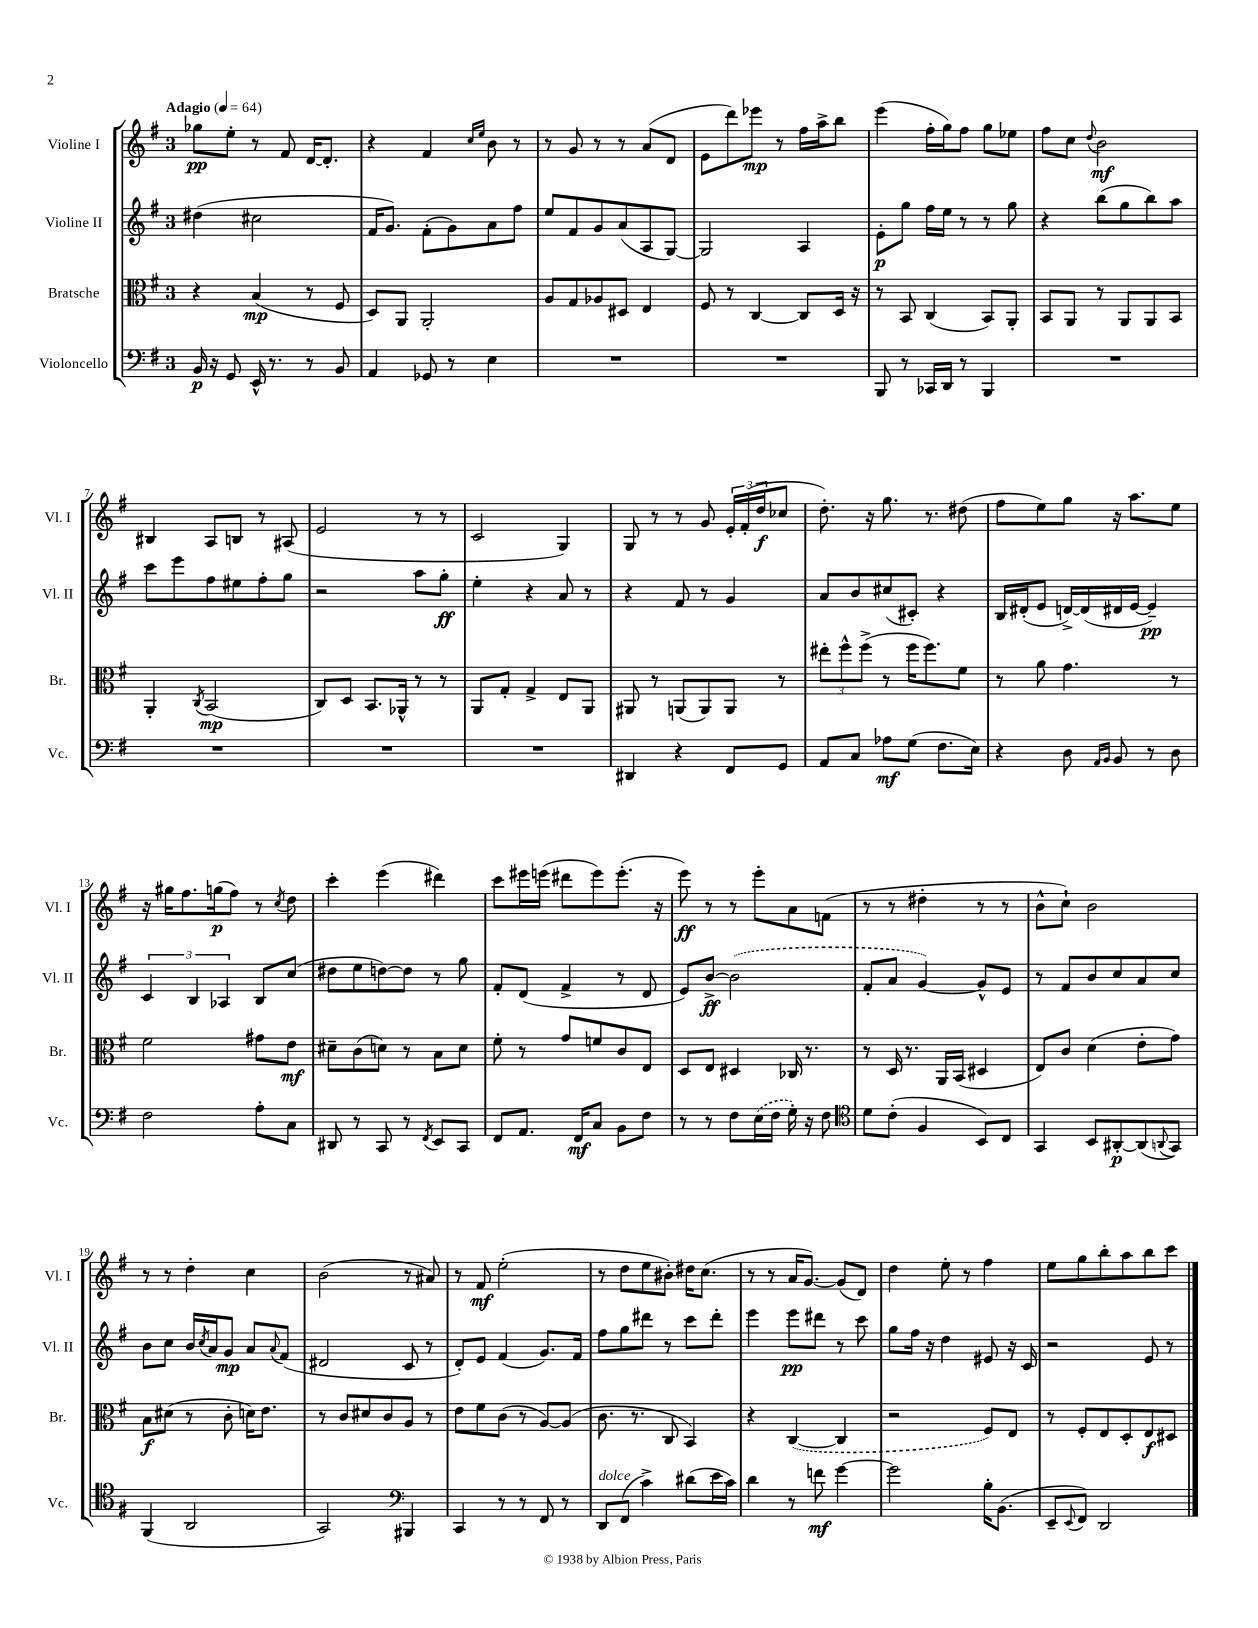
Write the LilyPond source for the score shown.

<<
\new StaffGroup <<
\new Staff = "s0" \with { instrumentName = "Violine I" shortInstrumentName = "Vl. I" } {
    \clef treble \key g \major \once \override Staff.TimeSignature.style = #'single-digit \time 3/4 \tempo "Adagio" 4 = 64
    ges''8\pp e''8-. r8 fis'8 d'16~ d'8.-. |
    r4 fis'4 \grace { c''16 e''16 } b'8 r8 |
    r8 g'8 r8 r8 a'8( d'8 |
    e'8 d'''8) ees'''8\mp r8 fis''16 a''16-> b''8 |
    e'''4( fis''16-. g''16) fis''8 g''8 ees''8 |
    fis''8 c''8 \appoggiatura { d''8 } b'2\mf |
    bis4 a8 b8 r8 ais8( |
    e'2 r8 r8 |
    c'2 g4) |
    g8 r8 r8 g'8 \tuplet 3/2 { e'16-. fis'16-.( d''16\f } ces''8 |
    d''8.-.) r16 g''8. r8. dis''8( |
    fis''8 e''8) g''8 r16 a''8. e''8 |
    r16 gis''16 fis''8. g''16\p( fis''8) r8 \acciaccatura { c''8 } d''8 |
    c'''4-. e'''4( dis'''4) |
    c'''8 eis'''16 e'''16( dis'''8 e'''8) e'''8.-.( r16 |
    e'''8\ff) r8 r8 e'''8-. a'8 f'8( |
    r8 r8 dis''4-. r8 r8 |
    b'8-^ c''8-!) b'2 |
    r8 r8 d''4-. c''4 |
    b'2( r8 ais'8) |
    r8 fis'8\mf e''2-.( |
    r8 d''8 e''8 bis'8-.) dis''16 c''8.( |
    r8 r8 a'16 g'8.~) g'8( d'8) |
    d''4 e''8-. r8 fis''4 |
    e''8 g''8 b''8-. a''8 b''8 c'''8 \bar "|." |
}
\new Staff = "s1" \with { instrumentName = "Violine II" shortInstrumentName = "Vl. II" } {
    \clef treble \key g \major \once \override Staff.TimeSignature.style = #'single-digit \time 3/4
    dis''4( cis''2 |
    fis'16 g'8.) fis'8-.( g'8) a'8 fis''8 |
    e''8 fis'8 g'8 a'8( a8 g8~) |
    g2 a4 |
    e'8-.\p g''8 fis''16 e''16 r8 r8 g''8 |
    r4 b''8( g''8 b''8) a''8 |
    c'''8 e'''8 fis''8 eis''8 fis''8-. g''8 |
    r2 a''8 g''8-.\ff |
    e''4-. r4 a'8 r8 |
    r4 fis'8 r8 g'4 |
    a'8 b'8 cis''8( cis'8-.) r4 |
    b16 dis'16-.( e'8 d'16~->) d'16( dis'16 e'16~ e'4--\pp) |
    \tuplet 3/2 { c'4 b4 aes4 } b8 c''8( |
    dis''8 e''8 d''8~) d''8 r8 g''8 |
    fis'8-. d'8( fis'4-> r8 d'8 |
    e'8) b'8~->\ff \once \slurDashed b'2( |
    fis'8-. a'8 g'4~) g'8-^ e'8 |
    r8 fis'8 b'8 c''8 a'8 c''8 |
    b'8 c''8 b'16 \acciaccatura { c''8 } a'16 g'8\mp a'8 \appoggiatura { a'8 } fis'8( |
    dis'2 c'8 r8 |
    d'8-.) e'8 fis'4( g'8.) fis'16 |
    fis''8 g''8 dis'''8 r8 c'''8 dis'''8-. |
    e'''4 e'''8\pp dis'''8 r8 c'''8 |
    g''8 fis''16 r16 d''4 eis'8 r16 c'16 |
    r2 e'8 r8 \bar "|." |
}
\new Staff = "s2" \with { instrumentName = "Bratsche" shortInstrumentName = "Br." } {
    \clef alto \key g \major \once \override Staff.TimeSignature.style = #'single-digit \time 3/4
    r4 b4\mp( r8 fis8 |
    d8) a,8 a,2-. |
    a8 g8 aes8 dis8 e4 |
    fis8 r8 c4~ c8 d16 r16 |
    r8 b,8 c4( b,8) a,8-. |
    b,8 a,8 r8 a,8 a,8 b,8 |
    a,4-. \acciaccatura { c8 } b,2\mp( |
    c8) d8 b,8. aes,16-^ r8 r8 |
    a,8 g8-. g4-> e8 a,8 |
    ais,8 r8 a,8( a,8) a,8 r8 |
    \tuplet 3/2 { eis''8-. fis''8-^ fis''8->( } r8 fis''16 fis''8.) fis'8 |
    r8 a'8 g'4. r8 |
    fis'2 gis'8 e'8\mf |
    dis'8-- c'8( d'8) r8 b8 d'8 |
    fis'8-. r8 g'8 f'8 c'8 e8 |
    d8 e8 dis4 ces16 r8. |
    r8 d16 r8. a,16 b,16( dis4 |
    e8) c'8 d'4( e'8-. g'8) |
    b8\f dis'8( r8 c'8-. d'16) e'8. |
    r8 c'8 dis'8 c'8 a8 r8 |
    e'8 fis'8 c'8( r8 a8~) a8( |
    c'8. r8. c8 b,4) |
    r4 \once \slurDashed c4~( c4 |
    r2 fis8) e8 |
    r8 fis8-. e8 d8-. e8\f dis8 \bar "|." |
}
\new Staff = "s3" \with { instrumentName = "Violoncello" shortInstrumentName = "Vc." } {
    \clef bass \key g \major \once \override Staff.TimeSignature.style = #'single-digit \time 3/4
    b,16\p r16 g,8 e,16-^ r8. r8 b,8 |
    a,4 ges,8 r8 e4 |
    R2. |
    R2. |
    b,,8 r8 ces,16 d,16 r8 b,,4 |
    R2. |
    R2. |
    R2. |
    R2. |
    dis,4 r4 fis,8 g,8 |
    a,8 c8 aes8\mf g8( fis8. e16) |
    r4 d8 \grace { a,16 b,16 } b,8 r8 d8 |
    fis2 a8-. c8 |
    dis,8 r8 c,8 r8 \acciaccatura { fis,8 } e,8 c,8 |
    fis,8 a,8. fis,16\mf c8 b,8 fis8 |
    r8 r8 fis8 \once \slurDashed e16( fis16 g16-.) r16 fis8 |
    \clef tenor d'8 c'8-.( fis4 b,8) c8 |
    g,4 b,8 ais,8~-.\p ais,8( \appoggiatura { a,8 } g,8) |
    fis,4( a,2 |
    g,2) \clef bass bis,,4 |
    c,4 r8 r8 fis,8 r8 |
    d,8^\markup { \italic "dolce" } fis,8( c'4->) dis'8( e'16 c'16) |
    d'4 r8 f'8\mf g'4~ |
    g'2 b16-. b,8.( |
    e,8-- \appoggiatura { e,8 } fis,8) d,2 \bar "|." |
}
>>
>>
